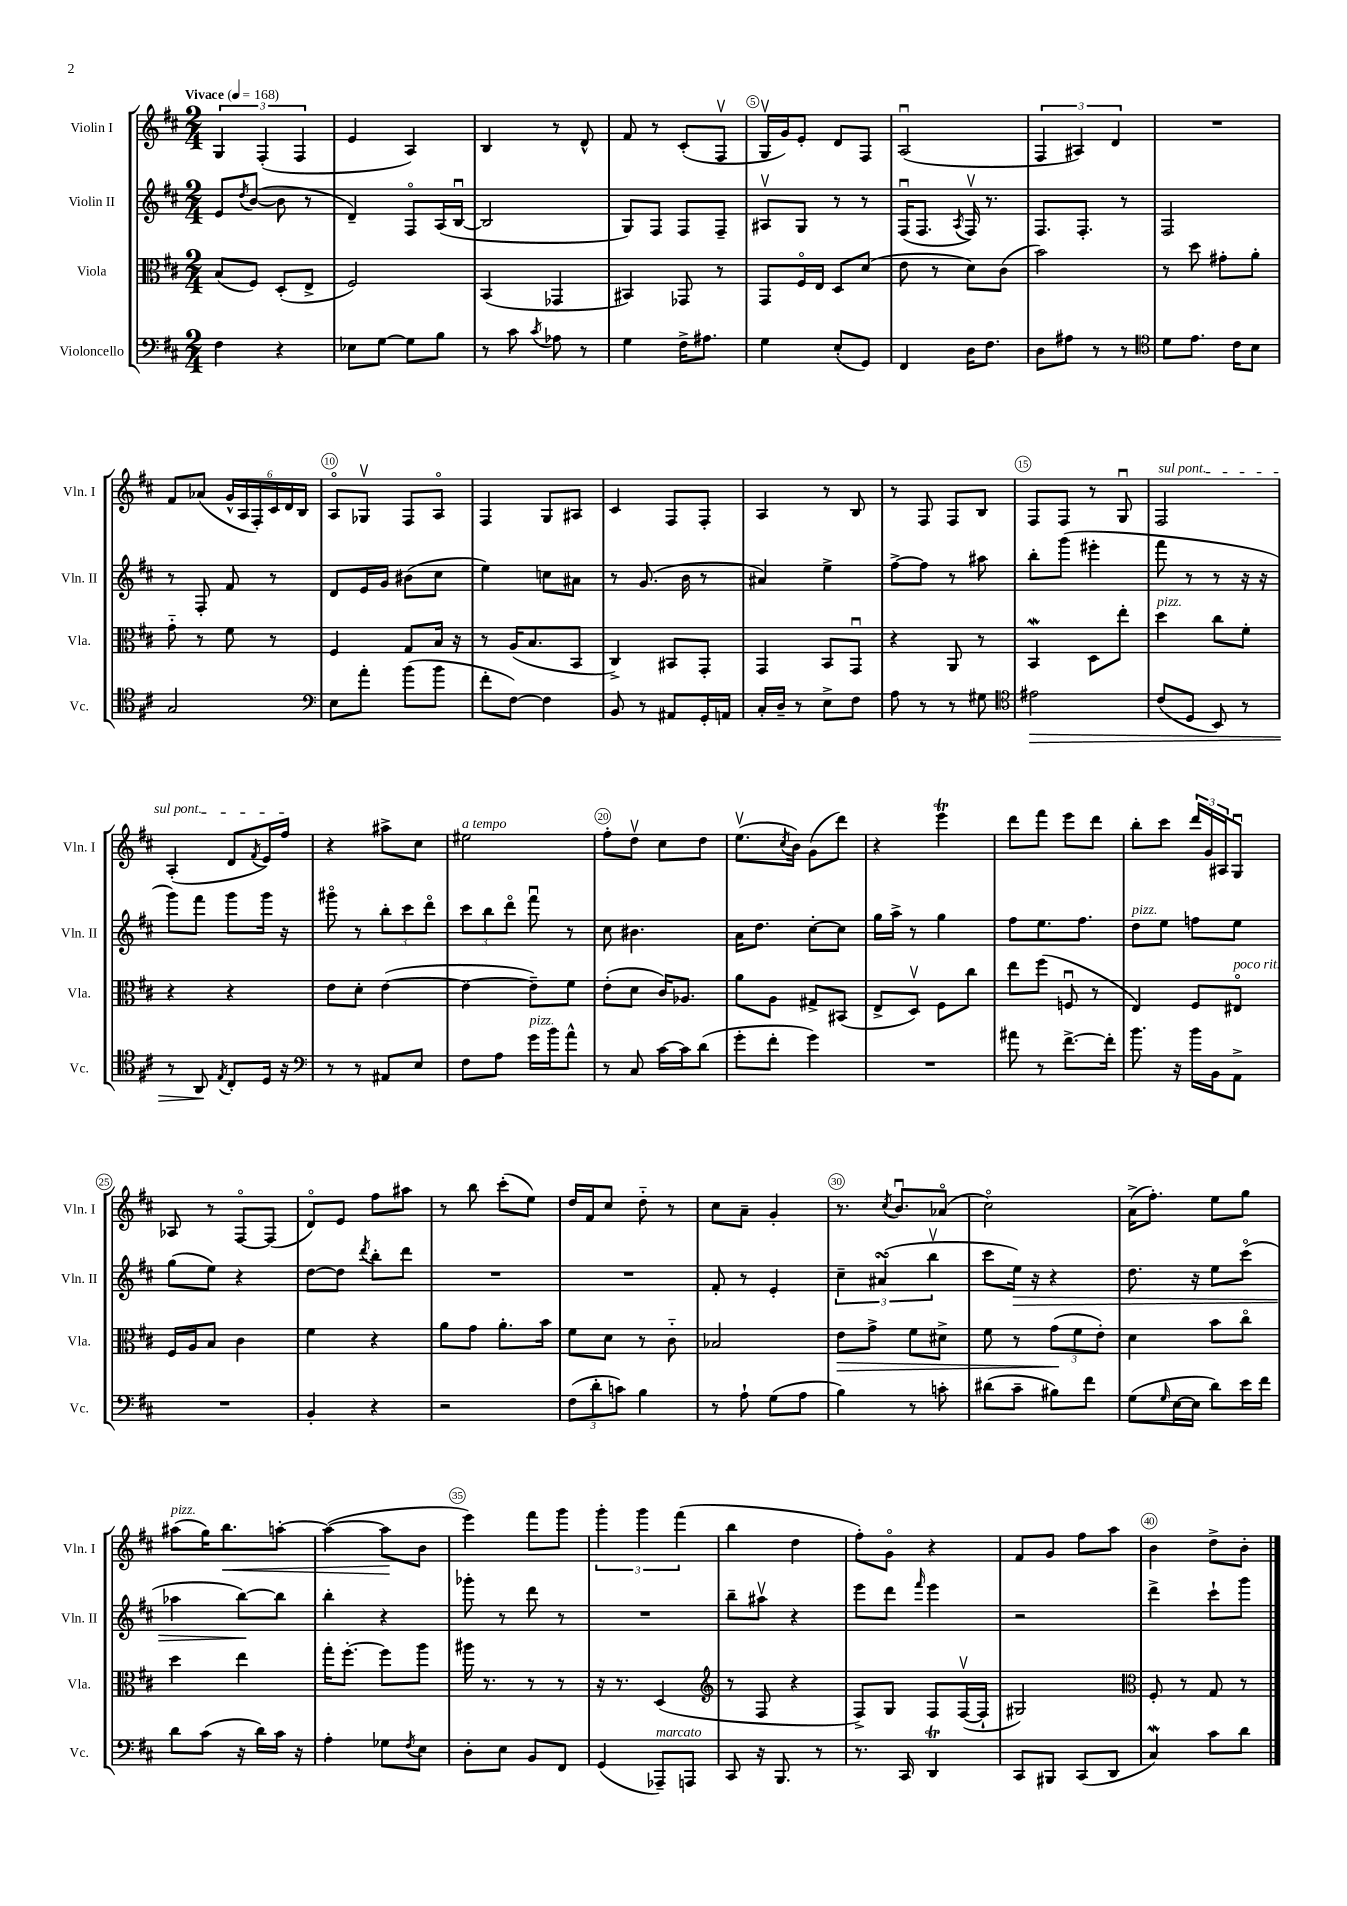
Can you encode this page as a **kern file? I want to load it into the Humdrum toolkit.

**kern	**kern	**kern	**kern
*staff4	*staff3	*staff2	*staff1
*clefF4	*clefC3	*clefG2	*clefG2
*k[f#c#]	*k[f#c#]	*k[f#c#]	*k[f#c#]
*M2/4	*M2/4	*M2/4	*M2/4
*MM168	*MM168	*MM168	*MM168
4F#	(8B	8e	6G
.	.	8qdd	.
.	8F#)	([8b	.
.	.	.	(6F#'
4r	(8D'	8b]	.
.	.	.	6F#
.	8E^	8r	.
=	=	=	=
8E-	2F#)	4d~)	4e
[8G	.	.	.
8G]	.	8F#o	4A)
8B	.	(16A	.
.	.	[16Bu	.
=	=	=	=
8r	(4BB	2B]	4B
8c#	.	.	.
8qc#	.	.	.
8A-	4GG-	.	8r
8r	.	.	8d^^
=	=	=	=
4G	4BB#)	8G)	8f#
.	.	8F#	8r
16F#^	8GG-	8F#	(8c#'
8.A#	.	.	.
.	8r	8F#~	8F#v
=	=	=	=
4G	8GG	8A#v	16Gv
.	.	.	16g)
.	16F#o	8G	8e'
.	16E	.	.
(8E'	8D	8r	8d
8GG)	(8d	8r	8F#
=	=	=	=
4FF#	8e	(16F#u	(2Au
.	.	8.F#	.
.	8r	.	.
.	.	8qA	.
16D	8d)	16F#v)	.
8.F#	.	8.r	.
.	(8c#	.	.
=	=	=	=
8D	2b)	8.F#	6F#
8A#	.	.	.
.	.	.	6A#)
.	.	8.F#'	.
8r	.	.	.
.	.	.	6d
8r	.	8r	.
=	=	=	=
*clefC4	*	*	*
8d	8r	2F#	2r
8.e	8dd	.	.
.	8g#'	.	.
16c#	.	.	.
8B	8a'	.	.
=	=	=	=
2G	8g'~	8r	8f#
.	8r	8F#'	(8a-
.	8f#	8f#	24g^^
.	.	.	24A
.	.	.	24F#')
.	8r	8r	24c#
.	.	.	24d
.	.	.	24B
=	=	=	=
*clefF4	*	*	*
8E	4F#	8d	8Ao
8a'	.	16e	8G-v
.	.	16g	.
(8b	8G	(8b#	8F#
8b	16B	8cc#	8Ao
.	16r	.	.
=	=	=	=
8f#'	8r	4ee)	4F#
[8F#)	(16A	.	.
.	8.B	.	.
4F#]	.	8cc	8G
.	8BB	8a#	8A#
=	=	=	=
8BB	4C#^)	8r	4c#
8r	.	(8.g	.
8AA#	8BB#	.	8F#
.	.	16b	.
16GG'	8GG'	8r	8F#'
16AA	.	.	.
=	=	=	=
16C#'	4GG	4a#)	4A
16D~	.	.	.
8r	.	.	.
8E^	8BB	4ee^	8r
8F#	8GGu	.	8B
=	=	=	=
8A	4r	[8ff#^	8r
8r	.	8ff#]	8F#
8r	8AA	8r	8F#
8G#	8r	8aa#	8B
=	=	=	=
*clefC4	*	*	*
2e#	4BB	8bb'	8F#
.	.	(8ggg	8F#
.	8D	4eee#'	8r
.	8ee'	.	8Gu
=	=	=	=
(8c#	4dd	8fff#	2F#
8D	.	8r	.
8BB)	8cc#	8r	.
8r	8f#'	16r	.
.	.	16r	.
=	=	=	=
8r	4r	8ggg)	(4A'
8AA	.	8fff#	.
8qE	.	.	.
8C#'	4r	8ggg	8d
.	.	.	8qf#
16D	.	16ggg	16e)
16r	.	16r	16ff#
=	=	=	=
*clefF4	*	*	*
8r	8e	8ggg#o	4r
8r	8d'	8r	.
8AA#	([4e	12bb'	8aa#^
.	.	12ccc#	.
8E	.	.	8cc#
.	.	12dddo	.
=	=	=	=
8F#	4e_	12ccc#	2ee#
.	.	12bb	.
8A	.	.	.
.	.	12dddo	.
16g	8e~])	8fff#u	.
16b	.	.	.
8a^^	8f#	8r	.
=	=	=	=
8r	(8e'	8cc#	8ff#'
8C#	8d	4.b#	8ddv
[16c#	16c#)	.	8cc#
16c#]	8.A-	.	.
(8d	.	.	8dd
=	=	=	=
8g'	8a	16a	(8.eev
.	.	8.dd	.
8f#'	8A	.	.
.	.	.	8qcc#
.	.	.	16b)
4g)	8G#^	[8cc#'	(8g
.	(8BB#	8cc#]	8ddd)
=	=	=	=
2r	8E^	16gg	4r
.	.	16aa^	.
.	8Dv)	8r	.
.	8F#	4gg	4eee
.	8cc#	.	.
=	=	=	=
8a#	8ee	8ff#	8ddd
8r	(8ff#	8.ee	8fff#
[8.f#^	8Fu	.	8eee
.	.	8.ff#	.
.	8r	.	8ddd
16f#']	.	.	.
=	=	=	=
8.b	4E)	8dd	8bb'
.	.	8ee	8ccc#
16r	.	.	.
16b	8F#	8ff	24ddd
.	.	.	24g
16BB	.	.	.
.	.	.	24A#
8AA^	8E#o	8ee	8Gu
=	=	=	=
2r	16F#	(8gg	8A-
.	16A	.	.
.	8B	8ee)	8r
.	4c#	4r	[8F#o
.	.	.	(8F#]
=	=	=	=
4BB'	4f#	[8dd	8do)
.	.	8dd]	8e
.	.	8qddd	.
4r	4r	8bb'	8ff#
.	.	8ddd	8aa#
=	=	=	=
2r	8a	2r	8r
.	8g	.	8bb
.	8.a'	.	(8ccc#'
.	.	.	8ee)
.	16b	.	.
=	=	=	=
(12F#	8f#	2r	16dd
.	.	.	16f#
12d'	.	.	.
.	8d	.	8cc#
12c)	.	.	.
4B	8r	.	8dd'~
.	8c#'~	.	8r
=	=	=	=
8r	2B-	8f#'	8cc#
8A`	.	8r	8a~
(8G	.	4e'	4g'
8A	.	.	.
=	=	=	=
4B)	8e	6cc#~	8.r
.	8g^	.	.
.	.	(6a#	.
.	.	.	8qcc#
.	.	.	8.bu
8r	8f#	.	.
.	.	6bbv	.
8c'	8d#^	.	(8a-o
=	=	=	=
(8d#	8f#	8ccc#	2cc#o)
8c#~	8r	16ee)	.
.	.	16r	.
8B#)	(12g	4r	.
.	12f#	.	.
8f#	.	.	.
.	12e')	.	.
=	=	=	=
(8G	4d	8.dd	(16a^
.	.	.	8.ff#')
16qqG	.	.	.
[16E	.	.	.
16E]	.	16r	.
8d)	8b	8ee	8ee
16e	8cc#o	(8ccc#o	8gg
16f#	.	.	.
=	=	=	=
8d	4dd	4aa-	(8aa#
(8c#	.	.	16gg)
.	.	.	8.bb
16r	4ee	[8bb)	.
16d)	.	.	.
16c#	.	8bb]	[8aa'
16r	.	.	.
=	=	=	=
4A'	16gg'	4bb'	(4aa_
.	[8.ff#'	.	.
8G-	8ff#]	4r	8aa]
8qF#	.	.	.
8E	8aa	.	8b
=	=	=	=
8D'	16aa#	8ggg-'	4eee)
.	8.r	.	.
8E	.	8r	.
8BB	8r	8ddd	8fff#
8FF#	8r	8r	8ggg
=	=	=	=
(4GG	16r	2r	6ggg'
.	8.r	.	.
.	.	.	6ggg
8AAA-~)	(4D	.	.
.	.	.	(6fff#
8AAA	.	.	.
=	=	=	=
*	*clefG2	*	*
8CC#	8r	8bb~	4bb
16r	8F#	8aa#v	.
8.BBB	.	.	.
.	4r	4r	4dd
8r	.	.	.
=	=	=	=
8.r	8F#^)	8eee	8ff#')
.	8G	8ddd	8go
16CC#	.	.	.
.	.	16qqfff#	.
4DD	8F#	4eee	4r
.	([16F#v	.	.
.	16F#`]	.	.
=	=	=	=
8CC#	2G#)	2r	8f#
8BBB#	.	.	8g
(8CC#	.	.	8ff#
8DD	.	.	8aa
=	=	=	=
*	*clefC3	*	*
4C#)	8F#'	4ddd^	4b
.	8r	.	.
8c#	8G	8ccc#`	8dd^
8d	8r	8ggg	8b'
==	==	==	==
*-	*-	*-	*-
